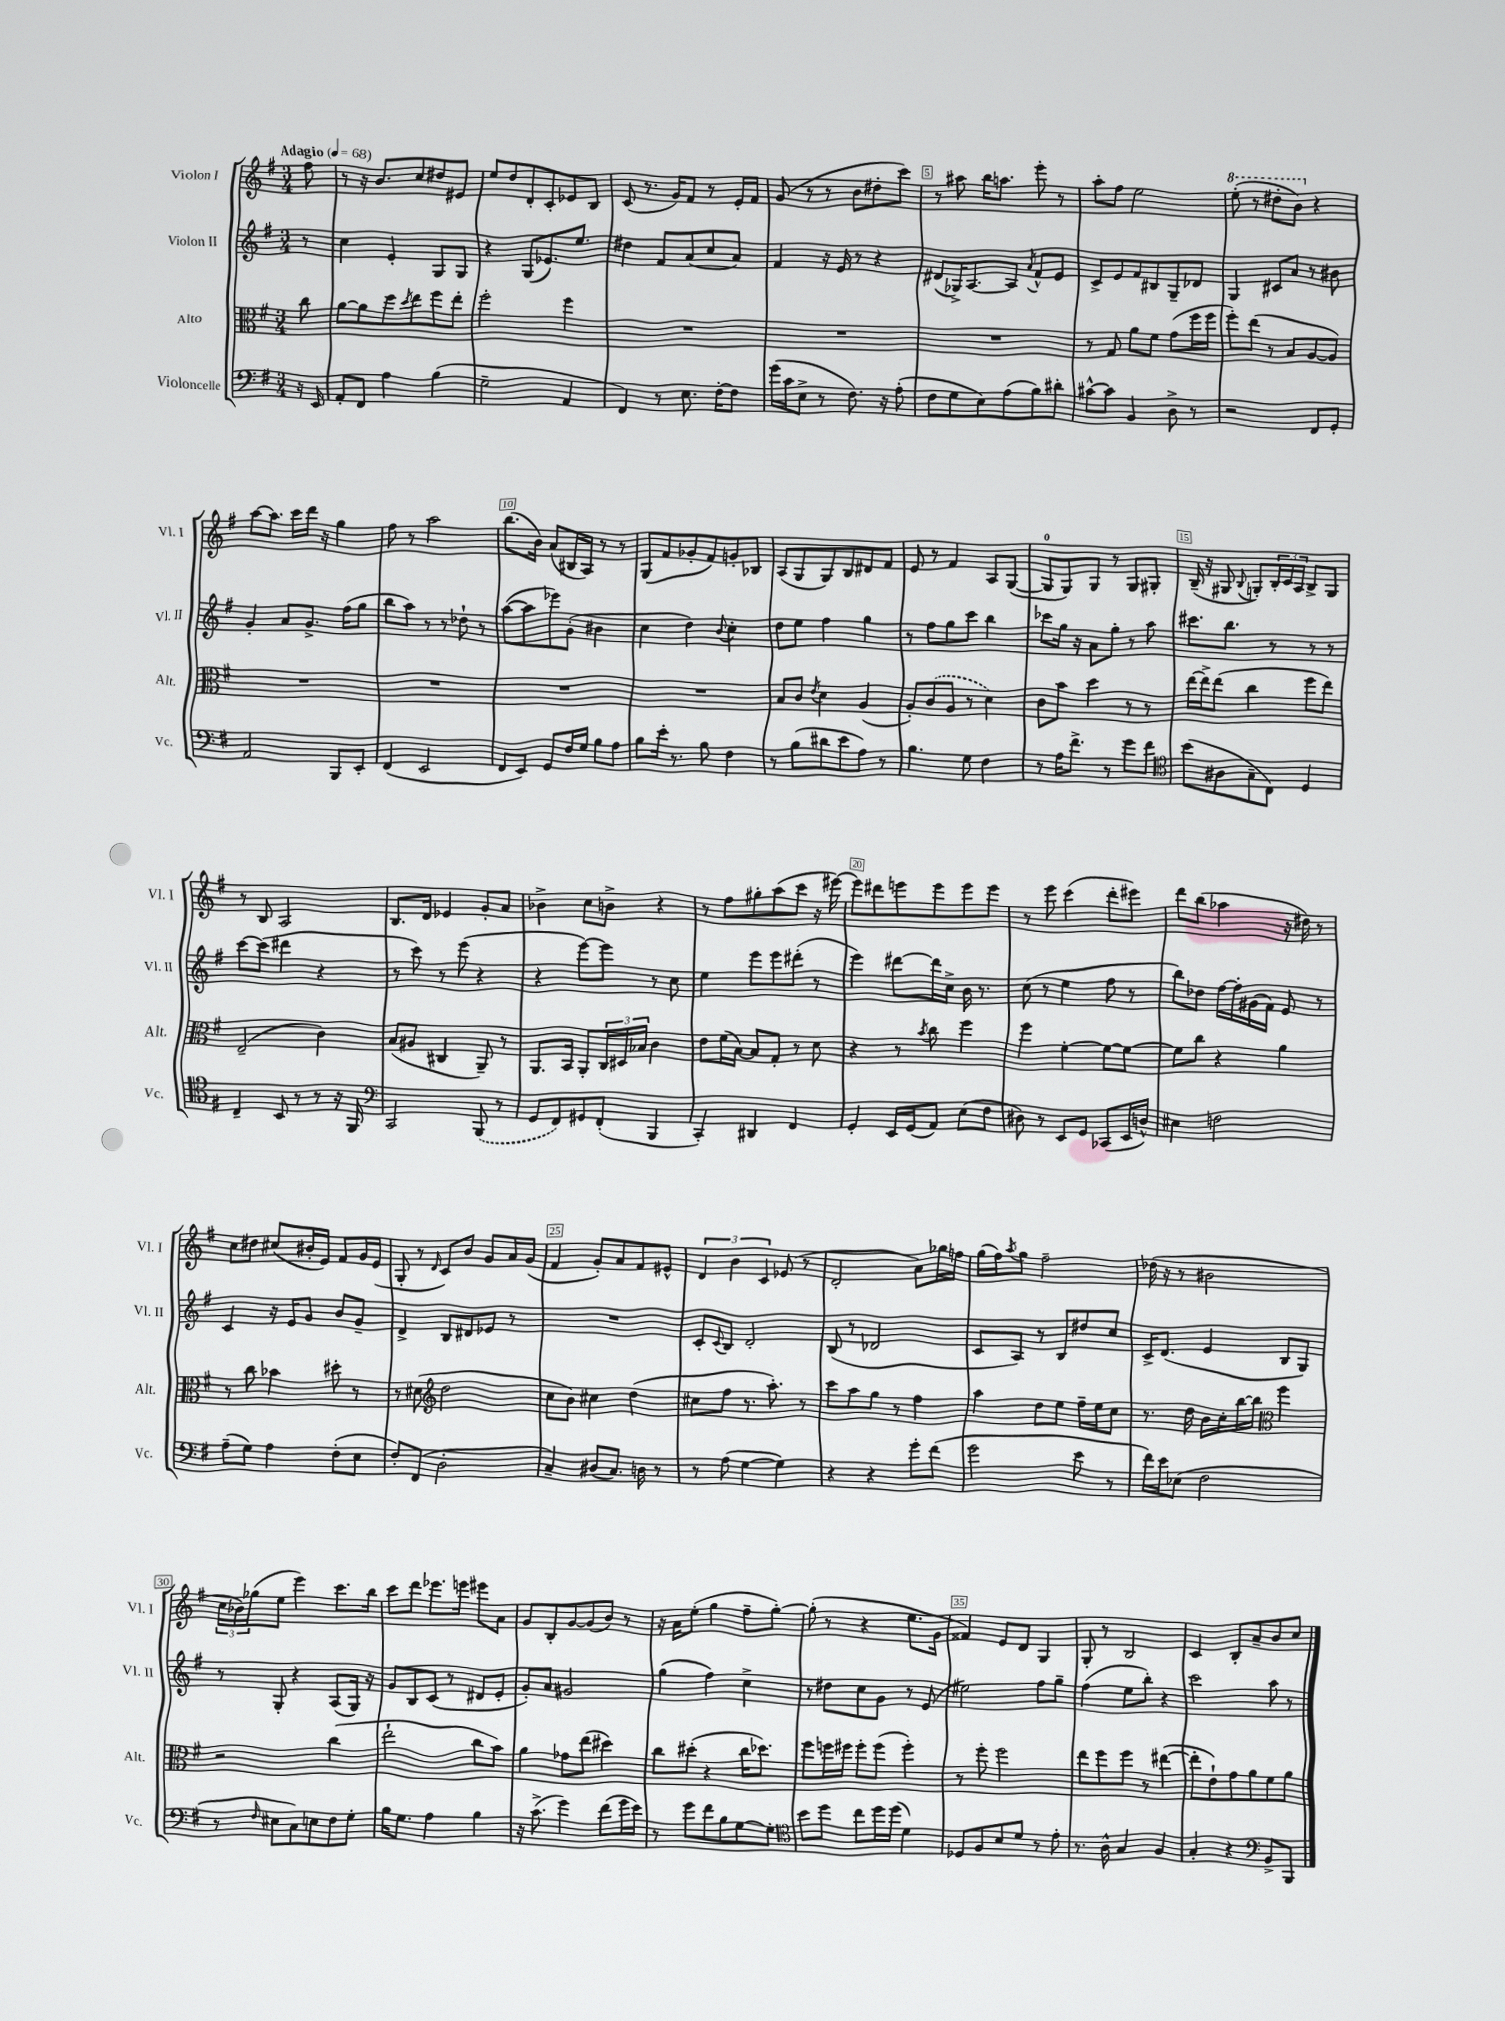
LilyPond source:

<<
\new StaffGroup <<
\new Staff = "s0" \with { instrumentName = "Violon I" shortInstrumentName = "Vl. I" } {
    \clef treble \key g \major \numericTimeSignature \time 3/4 \partial 8 \tempo "Adagio" 4 = 68
    fis''8 |
    r8 r16 b'8. c''8 dis''8 eis'8 |
    e''8 d''8 d'8-. c'8-. ees'8 b8 |
    c'8( r8. g'16) fis'8 r8 e'16-. fis'16 |
    g'8( r8 r8 b'8 dis''8-. c'''8) |
    r8 ais''8 b''16 a''8. e'''8-. r8 |
    a''8-. fis''8 e''2 |
    \ottava #1 e'''8-.( r8 dis'''8-. b''8) \ottava #0 r4 |
    a''8~ a''8. c'''16 d'''16 r16 g''4 |
    fis''8 r8 a''2 |
    b''8.( b'16) a'8( bis16 a16) r8 r8 |
    g8( fis'8 ges'8-. fis'8) g'8-. bes8 |
    a8( g8 g8) b8 dis'8 fis'8 |
    e'8 r8 fis'4 a8 g8~( |
    g8-0 g8) g8 r8 g8 gis8-. |
    b16--( r16 gis8 \appoggiatura { b8 } g8-.) \tuplet 3/2 { b16-. c'16 a16 } b8-> g8 |
    r8 b8 a2 |
    b8. d'16 ees'4 g'8-. a'8 |
    bes'4-> c''8 b'8-> r4 |
    r8 fis''8 gis''8-. a''8( c'''8 r16 eis'''16~) |
    eis'''8 dis'''8 e'''8 e'''8 e'''8 e'''8 |
    r8 e'''8 c'''4( d'''8-. eis'''8) |
    d'''8 b''8( aes''4 r16 dis''16) r8 |
    c''8 dis''8 cis''8( bis'16-. e'16) fis'8 g'16 e'16( |
    g8-. r8 \grace { d'16 } c'8) b'8 g'8 a'16 g'16( |
    fis'4 g'8-.) a'8 fis'8 eis'8-^ |
    \tuplet 3/2 { d'4 b'4 c'4 } ees'8( r8 |
    d'2-. a'8) ges''16 f''16 |
    g''16( fis''16) \acciaccatura { a''8 } g''8 fis''2-- |
    des''16( r16 r8 bis'2 |
    \tuplet 3/2 { c''16 bes'16) ges''16( } e''8 e'''4) c'''8. b''16 |
    c'''8 d'''8 ees'''8. e'''16 eis'''8 a'8 |
    g'8 b8-. g'8~ g'8( b'8) r8 |
    r16 a'16 e''8-.( g''4 fis''8-- g''8~-.) |
    g''8-.( r8 r4 e''8. g'16 |
    fisis'4) e'8 d'8 g4 |
    g8-. r8 b2 |
    c'4 b8-. a'8-- b'8 c''8 \bar "|." |
}
\new Staff = "s1" \with { instrumentName = "Violon II" shortInstrumentName = "Vl. II" } {
    \clef treble \key g \major \numericTimeSignature \time 3/4 \partial 8
    r8 |
    c''4 e'4-. g8 g8 |
    r4 g8( ees'8.) e''8. |
    dis''4 fis'8 a'8( c''8 a'8) |
    fis'4 r16 e'16 r8 r4 |
    dis'8( ges16->) a8.~ a8 \acciaccatura { a'8 } fis'8-^ e'8 |
    c'8-> e'8 fis'8 bis8 g8-- des'8 |
    g4 cis'8 a'8 r8 bis'8 |
    g'4-. a'8 g'8.-> fis''16( g''8 |
    b''8 a''8) r8 r8 des''8-! r8 |
    a''8~( a''8 ees'''8) g'8-.( bis'4 |
    c''4 d''4) \appoggiatura { b'8 } c''4-. |
    d''8 e''8 fis''4 g''4 |
    r8 fis''8 g''8 c'''8 b''4 |
    ces'''8 g''16 r16 a'8 g''8-. r8 a''8 |
    cis'''8. b''8. r8 r8 r8 |
    c'''8~ c'''8( dis'''4 r4 |
    r8 c'''8) r8 e'''8( r4 |
    r4 e'''8~) e'''8 r8 c''8 |
    e''4 e'''8 e'''8 dis'''8-.( r8 |
    e'''4) dis'''8~ dis'''16 c''16-> b'16 r8. |
    c''8( r8 e''4 fis''8 r8 |
    b''8) des''8 fis''16~ fis''16-. gis'16( fis'16) e'8 r8 |
    c'4 r16 e'16 g'8 b'8 g'8-- |
    d'4-> b8 dis'8 ees'8 r8 |
    R2. |
    c'8-. \appoggiatura { c'8 } b8 d'2-. |
    b8( r8 des'2 |
    c'8 a8) r8 b8 dis''8 c''8 |
    c'16-> d'8.( e'4 b8 g8) |
    r8 g8-. r4 a8( g16) r16 |
    g'8 b8 c'8( r8 dis'8 e'8-. |
    g'8-.) a'8 gis'2 |
    g''4( fis''4) c''4-> |
    r8 dis''8 c''8 g'8 r8 e'8( |
    eis''2) fis''8 g''8-- |
    fis''4( e''8 b''8-.) r4 |
    c'''2 a''8 r8 \bar "|." |
}
\new Staff = "s2" \with { instrumentName = "Alto" shortInstrumentName = "Alt." } {
    \clef alto \key g \major \numericTimeSignature \time 3/4 \partial 8
    c''8 |
    a'8~ a'8 fis''8 \acciaccatura { d''8 } e''8 fis''8 e''8-. |
    fis''2-. fis''4 |
    R2. |
    R2. |
    R2. |
    r8 g8 a'8 fis'8 g'8( fis''16 fis''16 |
    fis''8-.) e''8( r8 b8 a8~ a8) |
    R2. |
    R2. |
    R2. |
    R2. |
    b8 c'8 \acciaccatura { e'8 } d'4 a4( |
    a8-.) \once \slurDashed c'8( a8 r8 d'4) |
    c'8 b'8 d''4 r8 r8 |
    e''16~ e''16-> e''8( c''4 fis''8 e''8) |
    e2--( c'4) |
    b8( ais8 cis4 a,8--) r8 |
    a,8. b,16 a,8-. \tuplet 3/2 { c16 dis16 bes16 } c'4 |
    e'8 fis'16( b16~) b8 g8-. r8 d'8 |
    r4 r8 \acciaccatura { b'8 } c''8 fis''4 |
    fis''4 fis'4~-. fis'8~ fis'8~ |
    fis'8 c''8 r4 a'4 |
    r8 c''8 bes'4 dis''8-. r8 |
    r8 dis'8( \clef treble d''2 |
    c''8 b'8) cis''4 d''4( |
    cis''8 fis''8 r8. a''8.-.) r8 |
    c'''8 a''8 g''8 r8 fis''4 |
    a''4 d''8 e''8 fis''16-- e''16 c''8 |
    r8. d''16 b'16 c''16-. b''16~ b''16 \clef alto fis''4 |
    r2 c''4( |
    e''2-! c''8 b'8) |
    a'4 ges'8 e''8( dis''4) |
    c''8 dis''8-.( r4 c''16 des''8.) |
    fis''8 f''16 fis''16 fis''8-. fis''8( fis''4-.) |
    r8 fis''8-. fis''2 |
    e''8 fis''8 fis''8 r8 eis''4~( |
    eis''8-. e'8-!) g'8 a'8 fis'8 a'8 \bar "|." |
}
\new Staff = "s3" \with { instrumentName = "Violoncelle" shortInstrumentName = "Vc." } {
    \clef bass \key g \major \numericTimeSignature \time 3/4 \partial 8
    r16 e,16 |
    a,8-. fis,8 a4 b4( |
    g2-- a,4 |
    fis,4) r8 e8. fis16~-. fis8 |
    g'16( c'16 e8-> r8 fis8.) r16 a8-.( |
    fis8 g8 e8) a8( b8) dis'8-. |
    cis'8~-^ cis'8 b,4 d8-> r8 |
    r2 fis,8 g,8-. |
    a,2 b,,8 e,8-. |
    fis,4( e,2 |
    fis,8 e,8) g,8 fis16 g16 b8 a8 |
    b8 e'16-. r8. b8 fis4 |
    r8 b8( dis'8 e'8 a8) r8 |
    b4. g8 fis4 |
    r8 a16 fis'8.-> r8 g'8 fis'8 |
    \clef tenor b'8( ais8 g8-- c8) d4 |
    c4-- b,8 r8 r8 r16 fis,16 |
    \clef bass c,2 \once \slurDashed b,,8( r8 |
    g,8 fis,8) gis,8 fis,8-.( b,,4 |
    c,4-.) dis,4 fis,4 |
    g,4-. e,16 g,16( a,8) e8( fis8 |
    dis8) r8 e,8 g,8 ces,8( e,16 d16-^) |
    eis4 f2 |
    a8--( g8) a4 fis8-.( e8 |
    fis8-.) fis,8( d2-. |
    c4--) dis8( c8.) d16 r8 |
    r8 a8( g4~ g4) |
    r4 r4 g'8-. fis'8( |
    g'2 e'8 r8 |
    fis'16) e'16 ees8( fis2 |
    r8 \grace { fis16 } eis8 c8) e8 fis8 g8-. |
    b16 g8. a4 b4 |
    r16 c'8.->( g'4) fis'8( g'16 e'16) |
    r8 g'8 fis'8 b8 g8~ g8-. |
    \clef tenor b'8 d''8 c''8 d''16 d''16( d'4) |
    des8 fis8 b8 d'8 r8 e'8-. |
    r8. a16-^ g4 fis4 |
    g4-. r4 \clef bass b,8-> b,,8 \bar "|." |
}
>>
>>
\layout { \context { \Score \override BarNumber.break-visibility = ##(#f #t #t) barNumberVisibility = #(every-nth-bar-number-visible 5) \override BarNumber.stencil = #(make-stencil-boxer 0.1 0.3 ly:text-interface::print) } }
